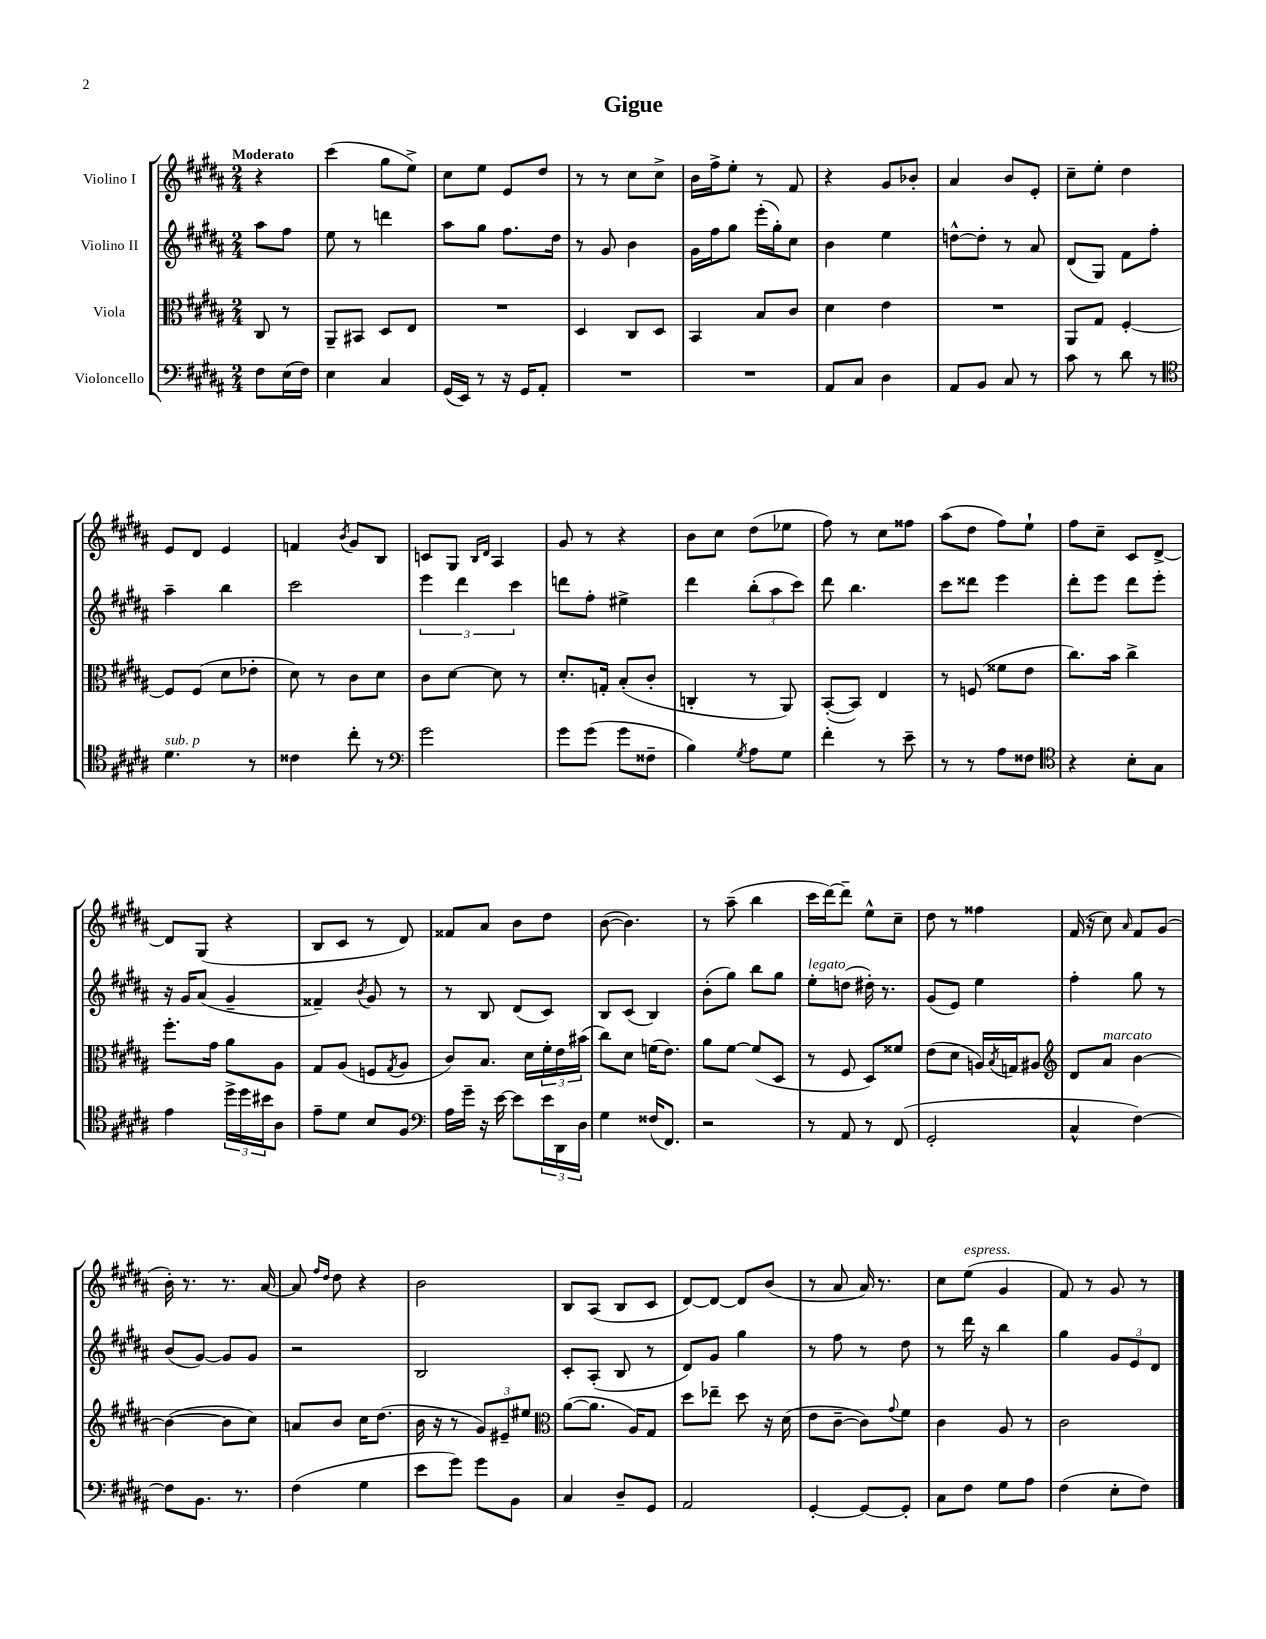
\header { title = "Gigue" }
<<
\new StaffGroup <<
\new Staff = "s0" \with { instrumentName = "Violino I" } {
    \clef treble \key b \major \numericTimeSignature \time 2/4 \partial 4 \tempo "Moderato"
    r4 |
    cis'''4( gis''8 e''8->) |
    cis''8 e''8 e'8 dis''8 |
    r8 r8 cis''8 cis''8-> |
    b'16 fis''16-> e''8-. r8 fis'8 |
    r4 gis'8 bes'8-. |
    ais'4 b'8 e'8-. |
    cis''8-- e''8-. dis''4 |
    e'8 dis'8 e'4 |
    f'4 \acciaccatura { b'8 } gis'8 b8 |
    c'8 gis8 \grace { b16 dis'16 } ais4 |
    gis'8 r8 r4 |
    b'8 cis''8 dis''8( ees''8 |
    fis''8) r8 cis''8 fisis''8 |
    ais''8( dis''8 fis''8) e''8-! |
    fis''8 cis''8-- cis'8 dis'8~-> |
    dis'8 gis8( r4 |
    b8 cis'8 r8 dis'8) |
    fisis'8 ais'8 b'8 dis''8 |
    b'8~( b'4.) |
    r8 ais''8--( b''4 |
    cis'''16 dis'''16~) dis'''8-- e''8-^ cis''8-- |
    dis''8 r8 fisis''4 |
    fis'16( r16 cis''8) \grace { ais'16 } fis'8 gis'8( |
    b'16-.) r8. r8. ais'16~ |
    ais'8 \grace { fis''16 dis''16 } dis''8 r4 |
    b'2 |
    b8 ais8( b8 cis'8 |
    dis'8~) dis'8~ dis'8 b'8( |
    r8 ais'8 ais'16) r8. |
    cis''8 e''8^\markup { \italic "espress." }( gis'4 |
    fis'8) r8 gis'8 r8 \bar "|." |
}
\new Staff = "s1" \with { instrumentName = "Violino II" } {
    \clef treble \key b \major \numericTimeSignature \time 2/4 \partial 4
    ais''8 fis''8 |
    e''8 r8 d'''4 |
    ais''8 gis''8 fis''8. dis''16 |
    r8 gis'8 b'4 |
    gis'16 fis''16 gis''8 e'''16-.( gis''16-.) cis''8 |
    b'4 e''4 |
    d''8~-^ d''8-. r8 ais'8 |
    dis'8( gis8) fis'8 fis''8-. |
    ais''4-- b''4 |
    cis'''2 |
    \tuplet 3/2 { e'''4 dis'''4 cis'''4 } |
    d'''8 fis''8-. eis''4-> |
    dis'''4 \tuplet 3/2 { b''8-.( ais''8 cis'''8) } |
    dis'''8 b''4. |
    cis'''8 disis'''8 e'''4 |
    dis'''8-. e'''8 dis'''8 e'''8-. |
    r16 gis'16 ais'8( gis'4-- |
    fisis'4--) \acciaccatura { b'8 } gis'8 r8 |
    r8 b8 dis'8( cis'8) |
    b8 cis'8( b4) |
    b'8-.( gis''8) b''8 gis''8 |
    e''8-.^\markup { \italic "legato" } d''8( dis''16-.) r8. |
    gis'8( e'8) e''4 |
    fis''4-. gis''8 r8 |
    b'8( gis'8~) gis'8 gis'8 |
    r2 |
    b2 |
    cis'8-. ais8-.( b8 r8 |
    dis'8) gis'8 gis''4 |
    r8 fis''8 r8 dis''8 |
    r8 dis'''16 r16 b''4 |
    gis''4 \tuplet 3/2 { gis'8 e'8 dis'8 } \bar "|." |
}
\new Staff = "s2" \with { instrumentName = "Viola" } {
    \clef alto \key b \major \numericTimeSignature \time 2/4 \partial 4
    cis8 r8 |
    ais,8-- bis,8 dis8 e8 |
    R2 |
    dis4 cis8 dis8 |
    b,4 b8 cis'8 |
    dis'4 e'4 |
    R2 |
    ais,8 gis8 fis4~-. |
    fis8 fis8( dis'8 ees'8-. |
    dis'8) r8 cis'8 dis'8 |
    cis'8 dis'8~ dis'8 r8 |
    dis'8.-. g16-. b8-.( cis'8-. |
    c4-. r8 ais,8) |
    b,8~-.( b,8) e4 |
    r8 f8( fisis'8 e'8 |
    cis''8.) b'16 cis''4-> |
    fis''8.-. gis'16 ais'8 ais8 |
    gis8 ais8( f8 \acciaccatura { gis8 } ais8 |
    cis'8) b8. dis'16 \tuplet 3/2 { fis'16-. e'16 bis'16( } |
    cis''8) dis'8 f'16( e'8.) |
    ais'8 fis'8~ fis'8( dis8 |
    r8 fis8 dis8) fisis'8 |
    e'8( dis'8 a16) \acciaccatura { b8 } g16 ais8 |
    \clef treble dis'8 ais'8^\markup { \italic "marcato" } b'4~ |
    b'4~( b'8 cis''8) |
    a'8 b'8 cis''16 dis''8.( |
    b'16 r16 r8 \tuplet 3/2 { gis'8) eis'8-- eis''8 } |
    \clef alto ais'8~( ais'8. ais16) gis8 |
    dis''8 ees''8-- dis''8 r16 dis'16( |
    e'8 cis'8~-- cis'8) \appoggiatura { gis'8 } fis'8 |
    cis'4 ais8 r8 |
    cis'2 \bar "|." |
}
\new Staff = "s3" \with { instrumentName = "Violoncello" } {
    \clef bass \key b \major \numericTimeSignature \time 2/4 \partial 4
    fis8 e16( fis16) |
    e4 cis4 |
    gis,16( e,16) r8 r16 gis,16 ais,8-. |
    R2 |
    R2 |
    ais,8 cis8 dis4 |
    ais,8 b,8 cis8 r8 |
    cis'8 r8 dis'8 r8 |
    \clef tenor dis'4.^\markup { \italic "sub. p" } r8 |
    cisis'4 cis''8-. r8 |
    \clef bass gis'2 |
    gis'8 gis'8( gis'8 fisis8-- |
    b4) \acciaccatura { gis8 } ais8 gis8 |
    fis'4-. r8 e'8-- |
    r8 r8 ais8 fisis8 |
    \clef tenor r4 b8-. gis8 |
    e'4 \tuplet 3/2 { dis''16-> dis''16 bis'16 } ais8 |
    e'8-- dis'8 b8 fis8 |
    \clef bass ais16 gis'16-- r16 e'16~ e'8 \tuplet 3/2 { e'16 dis,16 dis16 } |
    gis4 fisis16( fis,8.) |
    r2 |
    r8 ais,8 r8 fis,8( |
    gis,2-. |
    cis4-^ fis4~) |
    fis8 b,8. r8. |
    fis4( gis4 |
    e'8 gis'8) gis'8 b,8 |
    cis4 dis8-- gis,8 |
    ais,2 |
    gis,4~-. gis,8~ gis,8-. |
    cis8 fis8 gis8 ais8 |
    fis4( e8-. fis8) \bar "|." |
}
>>
>>
\layout { \context { \Score \remove "Bar_number_engraver" } }
